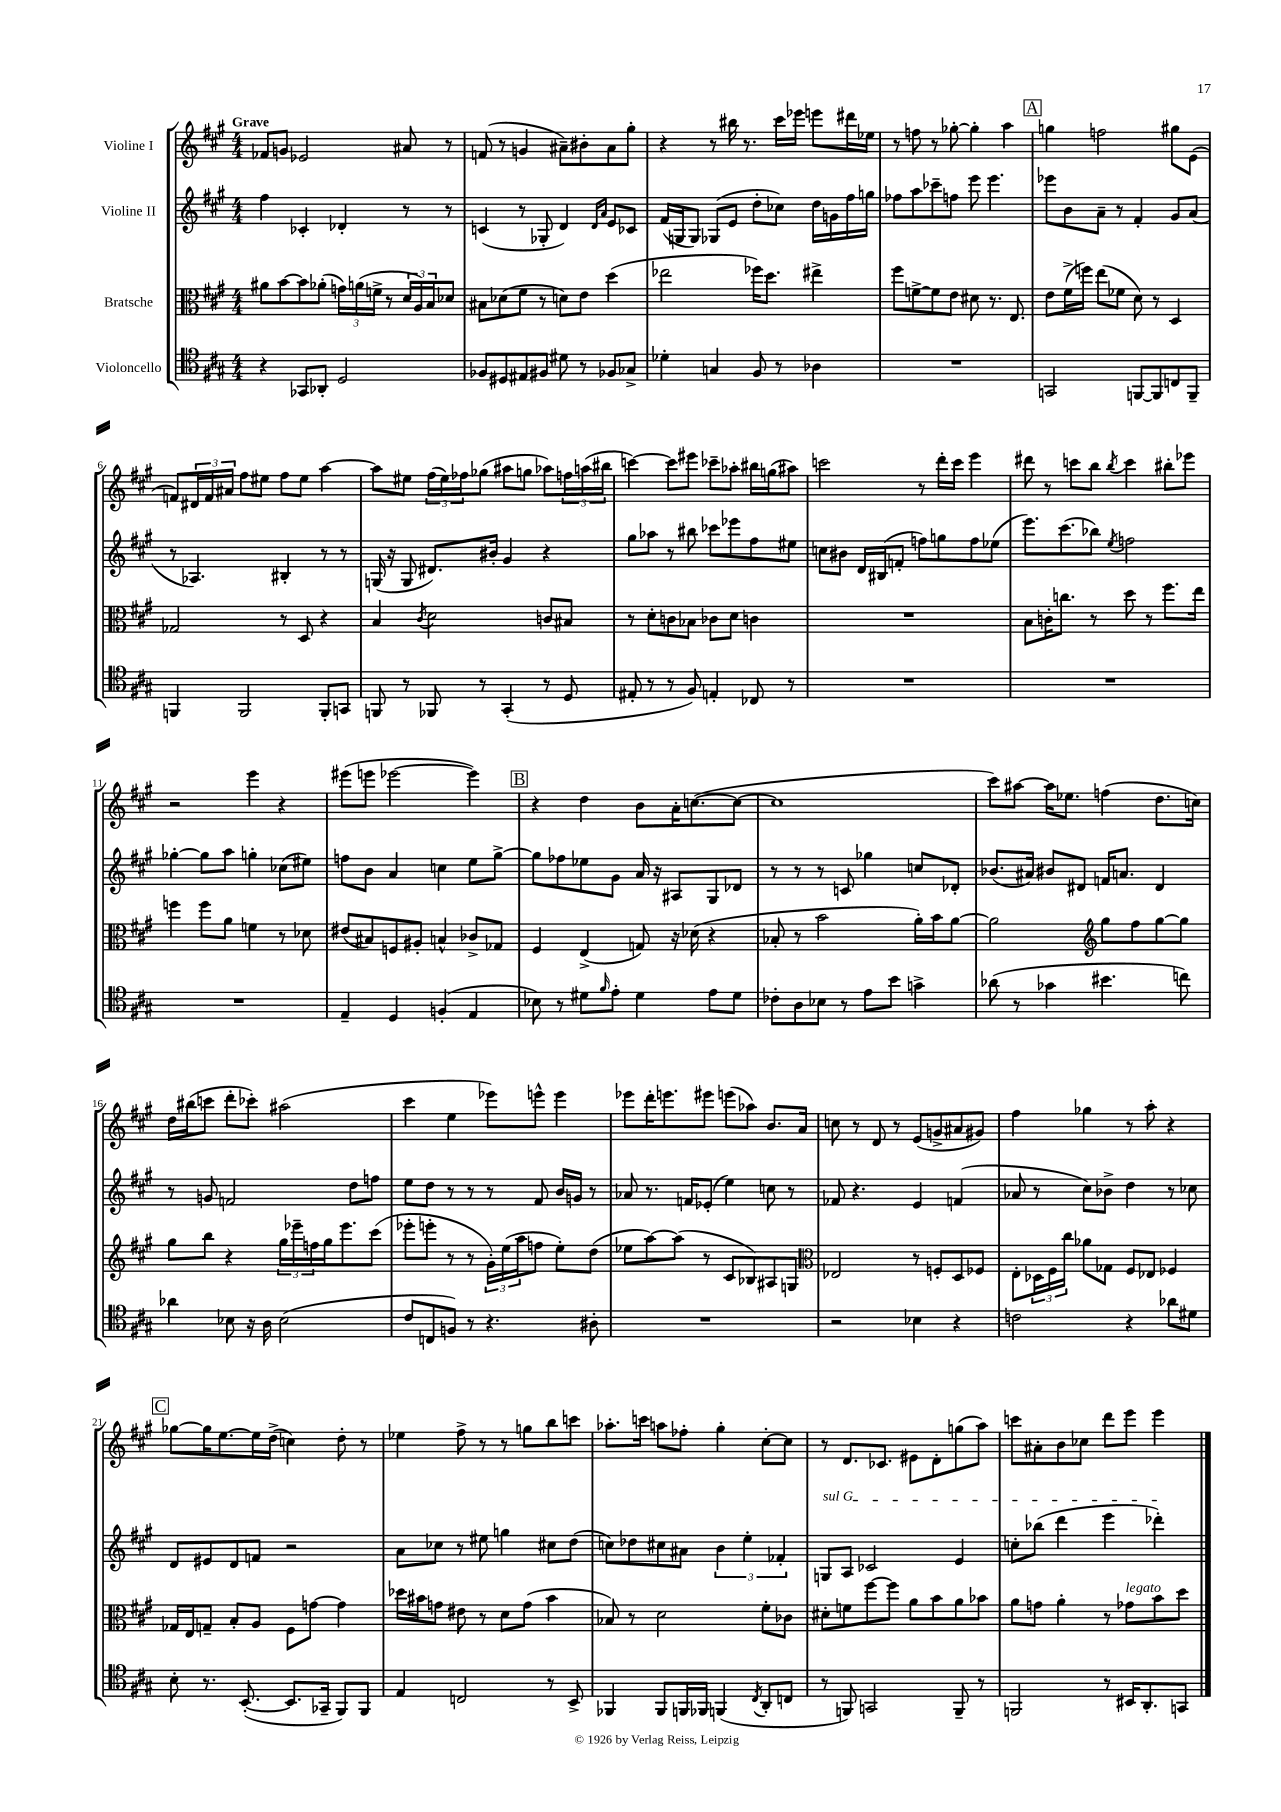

**kern	**kern	**kern	**kern
*part4	*part3	*part2	*part1
*staff4	*staff3	*staff2	*staff1
*I"Violoncello	*I"Bratsche	*I"Violine II	*I"Violine I
*clefC4	*clefC3	*clefG2	*clefG2
*k[f#c#g#]	*k[f#c#g#]	*k[f#c#g#]	*k[f#c#g#]
*M4/4	*M4/4	*M4/4	*M4/4
=1	=1	=1	=1
!	!	!	!LO:TX:a:B:t=Grave
4r	8a#X\L	4ff#\	8f-X/L
.	[8b\	.	8gn/J
8GG-X/L	8b\]	4c-X'/	2e-X/
8AA-X'/J	(8a-X'\J	.	.
2D/	24gn\LL)	4d-X'/	.
.	(24an\	.	.
.	24fn^\JJ	.	.
.	8r	.	.
.	24d/LL	8r	8a#X/
.	24A/)	.	.
.	24B/J	.	.
.	8d-X/J	8r	8r
=2	=2	=2	=2
8F-X/L	8B#X\L	(4cn/	(8fn/
8D#X/	(8d-X\	.	8r
8E#X/	8f#\J	8r	4gn/
8F#X/J	8r	8G-X'/	.
8d#X\	8dn\L)	4d/)	8a#X~\L)
8r	8e\J	.	8b#X'\
.	.	16qqd/LL	.
.	.	16qqa/JJ	.
8F-X/L	(4dd\	8e/L	8a#\
8G-X^/J	.	8c-X/J	8gg#'\J
=3	=3	=3	=3
4d-X'\	2ee-X\	(16f#/LL	4r
.	.	16Gn/J	.
.	.	8G/J)	.
4Gn/	.	(8G-X/L	8r
.	.	8e/J	16bb#X\
.	.	.	8.r
8F#/	16ff-X\KL)	8dd'\L	.
.	8.dd\J	.	.
8r	.	8cc-X\J)	16ccc#\LL
.	.	.	16eee-X\JJ
4A-X\	4ee#X^\	16dd\LL	8eeen\L
.	.	16gn\	.
.	.	16ff#\	16ddd#X\L
.	.	16ggn\JJ	16ee-X\JJ
=4	=4	=4	=4
1r	8ff#\L	8ff-X\L	8r
.	[8fn^\	8aa\	8ffn\
.	8f\]	8ccc-X~\	8r
.	8e\J	8ffn\J	[8gg-X'\
.	8d#X\	8eee\	4gg-'\]
.	8.r	4.eee\	.
.	.	.	4aa\
.	8.E/	.	.
!!LO:REH:place=s1:t=A
=5	=5	=5	=5
2GGn/	8e\L	8eee-X\L	4ggn\
.	(16f#^\L	8b\	.
.	16ffn\JJ)	.	.
.	(8ee\L	8a~\J	2ffn\
.	8f-X\J	8r	.
[8FFn/L	8d\)	4f#'/	.
8FF/]	8r	.	.
8Cn/	4D/	8g#/L	8gg#X\L
8FF~/J	.	(8a/J	(8e\J
!!LO:LB:g=z
=6	=6	=6	=6
4FFn/	2G-X/	8r	8fn/L)
.	.	4.A-X/)	24d#X/L
.	.	.	24f/
.	.	.	24a#X/JJ
2FF/	.	.	8ff#\L
.	.	.	8ee#X\J
.	8r	4B#X'/	8ff#\L
.	8D/	.	8ee#\J
8FF'/L	4r	8r	[4aa\
8GGn/J	.	8r	.
=7	=7	=7	=7
8FFn/	4B/	(16Gn/	8aa\L]
.	.	16r	.
8r	.	8G/	8ee#X\J
.	8qc#/	.	.
8FF-X/	2d\	8.d#X/L)	(24ff#\LL
.	.	.	24ee#\)
.	.	.	24ff-X\J
8r	.	.	(8gg-X\J
.	.	16b#X'/Jk	.
(4GG#'/	.	4g#/	8aa#X\L
.	.	.	8ggn\J
8r	8cn/L	4r	8aa-X\L)
8D/	8B#X/J	.	24ffn\L
.	.	.	(24aan\
.	.	.	24bb#X\JJ
=8	=8	=8	=8
8E#X'/	8r	8gg#\L	[4cccn\)
8r	8d'\L	8aa-X\J	.
8r	8cn\	8r	8ccc\L]
8F#/)	8B-X\J	8bb#X\	8eee#X\J
4En'/	8c-X\L	8ccc-X\L	8ccc-X~\L
.	8d\J	8eee-X\	8aa-X'\J
8C-X/	4cn\	8ff#\	16bb#X\LL
.	.	.	(16ggn\J
8r	.	8ee#X\J	8aa#X\J)
=9	=9	=9	=9
1r	1r	8ccn\L	2cccn\
.	.	8b#X\J	.
.	.	16d/LL	.
.	.	(16B#X/J	.
.	.	8fn'/J	.
.	.	8ffn\L)	8r
.	.	8ggn\	16ddd'\LL
.	.	.	16ccc\JJ
.	.	8ff\	4eee\
.	.	(8ee-X\J	.
=10	=10	=10	=10
1r	8B\L	8.eee\L)	8ddd#X\
.	16cn'\K	.	8r
.	8.ccn\J	(8.ccc#\	.
.	.	.	8cccn\L
.	8r	8bb-X\J)	8bb\J
.	.	8qee/	8qbb/
.	8dd\	2ffn\	4ccc\
.	8r	.	.
.	8.ff#\L	.	8bb#X'\L
.	.	.	8eee-X\J
.	16ee\Jk	.	.
!!LO:LB:g=z
=11	=11	=11	=11
1r	4ffn\	[4gg-X'\	2r
.	8ff\L	8gg-\L]	.
.	8a\J	8aa\J	.
.	4fn\	4ggn'\	4eee\
.	8r	(8cc-X\L	4r
.	8d-X\	8ee#X\J)	.
=12	=12	=12	=12
4E~/	(8e#X/L	8ffn\L	(8eee#X\L
.	8B#X/)	8b\J	8eeen\J
4D/	8Fn/	4a/	[2eee-X\
.	8A#X'/J	.	.
(4Fn'/	4Bn^^/	4ccn\	.
4E/	8c-X^/L	8ee\L	4eee-\])
.	8G-X/J	[8gg#^\J	.
!!LO:REH:place=s1:t=B
=13	=13	=13	=13
8B-X\)	4F#/	8gg#\L]	4r
8r	.	8ff-X\	.
8d#X\L	(4E^/	8ee-X\	4dd\
16qqf#/	.	.	.
8e'\J	.	8g#\J	.
4d#\	8Gn/)	16a/	8b\L
.	.	16r	.
.	16r	8A#X/L	16a'\K
.	(16d-X\	.	([8.ccn\
8e\L	4r	8G#/	.
8d#\J	.	8d-X/J	8cc\J_
=14	=14	=14	=14
8c-X'\L	8B-X'/	8r	1cc]
8A\	8r	8r	.
8B-X\J	2b\	8r	.
8r	.	8cn/	.
8e\L	.	4gg-X\	.
8b\J	.	.	.
4gn^\	16a'\LL)	8ccn/L	.
.	16b\J	.	.
.	[8a\J	8d-X'/J	.
=15	=15	=15	=15
(8a-X\	2a\]	(8.b-X/L	8ccc#\L)
8r	.	.	[8aa#X\J
.	.	16a#X/Jk)	.
4g-X\	.	8b#X/L	16aa#\KL]
.	.	.	8.ee-X\J
.	.	8d#X/J	.
*	*clefG2	*	*
4.b#X\	8gg#\L	16fn/KL	(4ffn\
.	.	8.an/J	.
.	8ff#\	.	.
.	[8gg#\	4d#/	8.dd\L
8ccn\)	8gg#\J]	.	.
.	.	.	16ccn\Jk)
!!LO:LB:g=z
=16	=16	=16	=16
4a-X\	8gg#\L	8r	16dd\LL
.	.	.	(16bb#X\J
.	8bb\J	8gn/	8cccn\J
8B-X\	4r	2fn/	8ddd'\L
16r	.	.	8ccc-X'\J)
16A\	.	.	.
(2B-\	24gg#\LL	.	(2aa#X\
.	24eee-X~\	.	.
.	24ffn\	.	.
.	16gg#\J	.	.
.	8.eee-\	.	.
.	.	8dd\L	.
.	(8ccc#\J	8ffn\J	.
=17	=17	=17	=17
8c#/L	8eee-X'\L	8ee\L	4ccc#\
8Cn/	8eeen'\J	8dd\J	.
8Fn/J)	8r	8r	4ee\
8r	8r	8r	.
4.r	24g#'\LL)	8r	8eee-X\L)
.	(24ee\	.	.
.	24aa\J	.	.
.	8ffn\J	8f#/	8eeen^^\J
.	8ee'\L)	16b/LL	4eee\
.	.	16gn/JJ	.
8A#X'\	(8dd\J	8r	.
=18	=18	=18	=18
1r	8ee-X\L	8a-X/	8eee-X\L
.	[8aa\)	8.r	16ddd'\K
.	.	.	8.eeen\
.	(8aa\J]	.	.
.	.	16fn/KL	.
.	8r	(8e-X'/J	8eee#X\J
.	8c#/L	4ee\)	(8eeen\L
.	8B-X/)	.	8aa-X\J)
.	8A#X/	8ccn\	8.b/L
.	8Gn/J	8r	.
.	.	.	16a/Jk
=19	=19	=19	=19
*	*clefC3	*	*
2r	2E-X/	8f-X/	8ccn\
.	.	4.r	8r
.	.	.	8d/
.	.	.	8r
4B-X\	8r	4e/	(8e/L
.	8Fn'/L	.	8gn^/
4r	8D/	(4fn/	8a#X/
.	8F-X/J	.	8g#X/J)
=20	=20	=20	=20
2cn\	8E'\L	8a-X/	4ff#\
.	24D-X\L	8r	.
.	24F#\	.	.
.	24cc#\JJ	.	.
.	8a-X\L	8cc#\L)	4gg-X\
.	8G-X\J	8b-X^\J	.
4r	8F#/L	4dd\	8r
.	8E-X/J	.	8aa'\
8a-X\L	4F-X/	8r	4r
8d#X\J	.	8cc-X\	.
!!LO:LB:g=z
!!LO:REH:place=s1:t=C
=21	=21	=21	=21
8B'\	16G-X/LL	8d/L	[8gg-X\L
.	16E/J	.	.
8.r	8Gn~/J	8e#X/	16gg-\K]
.	.	.	[8.ee\
.	8B'/L	8d/	.
([8.BB'/	.	.	.
.	8A/J	8fn/J	16ee\L]
.	.	.	(16dd^\JJ
8.BB/L]	8F#\L	2r	4ccn\)
.	[8gn\J	.	.
16GG-X~/Jk	.	.	.
8FF#/L)	4g\]	.	8dd'\
8FF#/J	.	.	8r
=22	=22	=22	=22
4E/	16dd-X\LL	8a\L	4ee-X\
.	16b#X\J	.	.
.	8gn\J	8cc-X\J	.
2Cn/	8e#X\	8r	8ff#^\
.	8r	8ee#X\	8r
.	8d\L	4ggn\	8r
.	(8g\J	.	8ggn\L
8r	4b#\	8cc#X\L	8bb\
8BB^/	.	(8dd\J	8cccn\J
=23	=23	=23	=23
4FF-X/	8B-X/)	8ccn\L)	8.aa-X'\L
.	8r	8dd-X\	.
.	.	.	16cccn\Jk
8FF-/L	2d\	8cc#X\	8aan\L
16FFn/L	.	8a#X\J	8ff-X'\J
16FF-X/JJ	.	.	.
(4FFn/	.	6b\	4gg#'\
.	.	6ee'\	.
8qC#/	.	.	.
8AA'/L	8f#'\L	.	[8cc#'\L
.	.	6f-X'/	.
8Cn/J	8c-X\J	.	8cc#\J]
=24	=24	=24	=24
!	!	!LO:TX:a:i:t=sul G	!
8r	8d#X'\L	8Gn/L	8r
8FFn/)	8fn\	8A/J	8.d/L
2GGn/	[8ff#\	2c-X/	.
.	.	.	8.c-X/J
.	8ff#\J]	.	.
.	8a\L	.	8e#X\L
.	8b\	.	8d'\
8FF~/	8a\	4e/	(8ggn\
8r	8b-X\J	.	8aa\J)
=25	=25	=25	=25
2FFn/	8a\L	8ccn'\L	8cccn\L
.	8gn\J	(8bb-X\J	8a#X'\
.	4a'\	4ddd\	8b\
.	.	.	8cc-X\J
8r	8r	4eee\	8ddd\L
!	!LO:TX:a:i:t=legato	!	!
16BB#X/KL	8g-X\L	.	8eee\J
8.AA'/	.	.	.
.	8b\	4ddd-X'\)	4eee\
8GGn/J	8dd\J	.	.
==	==	==	==
*-	*-	*-	*-
